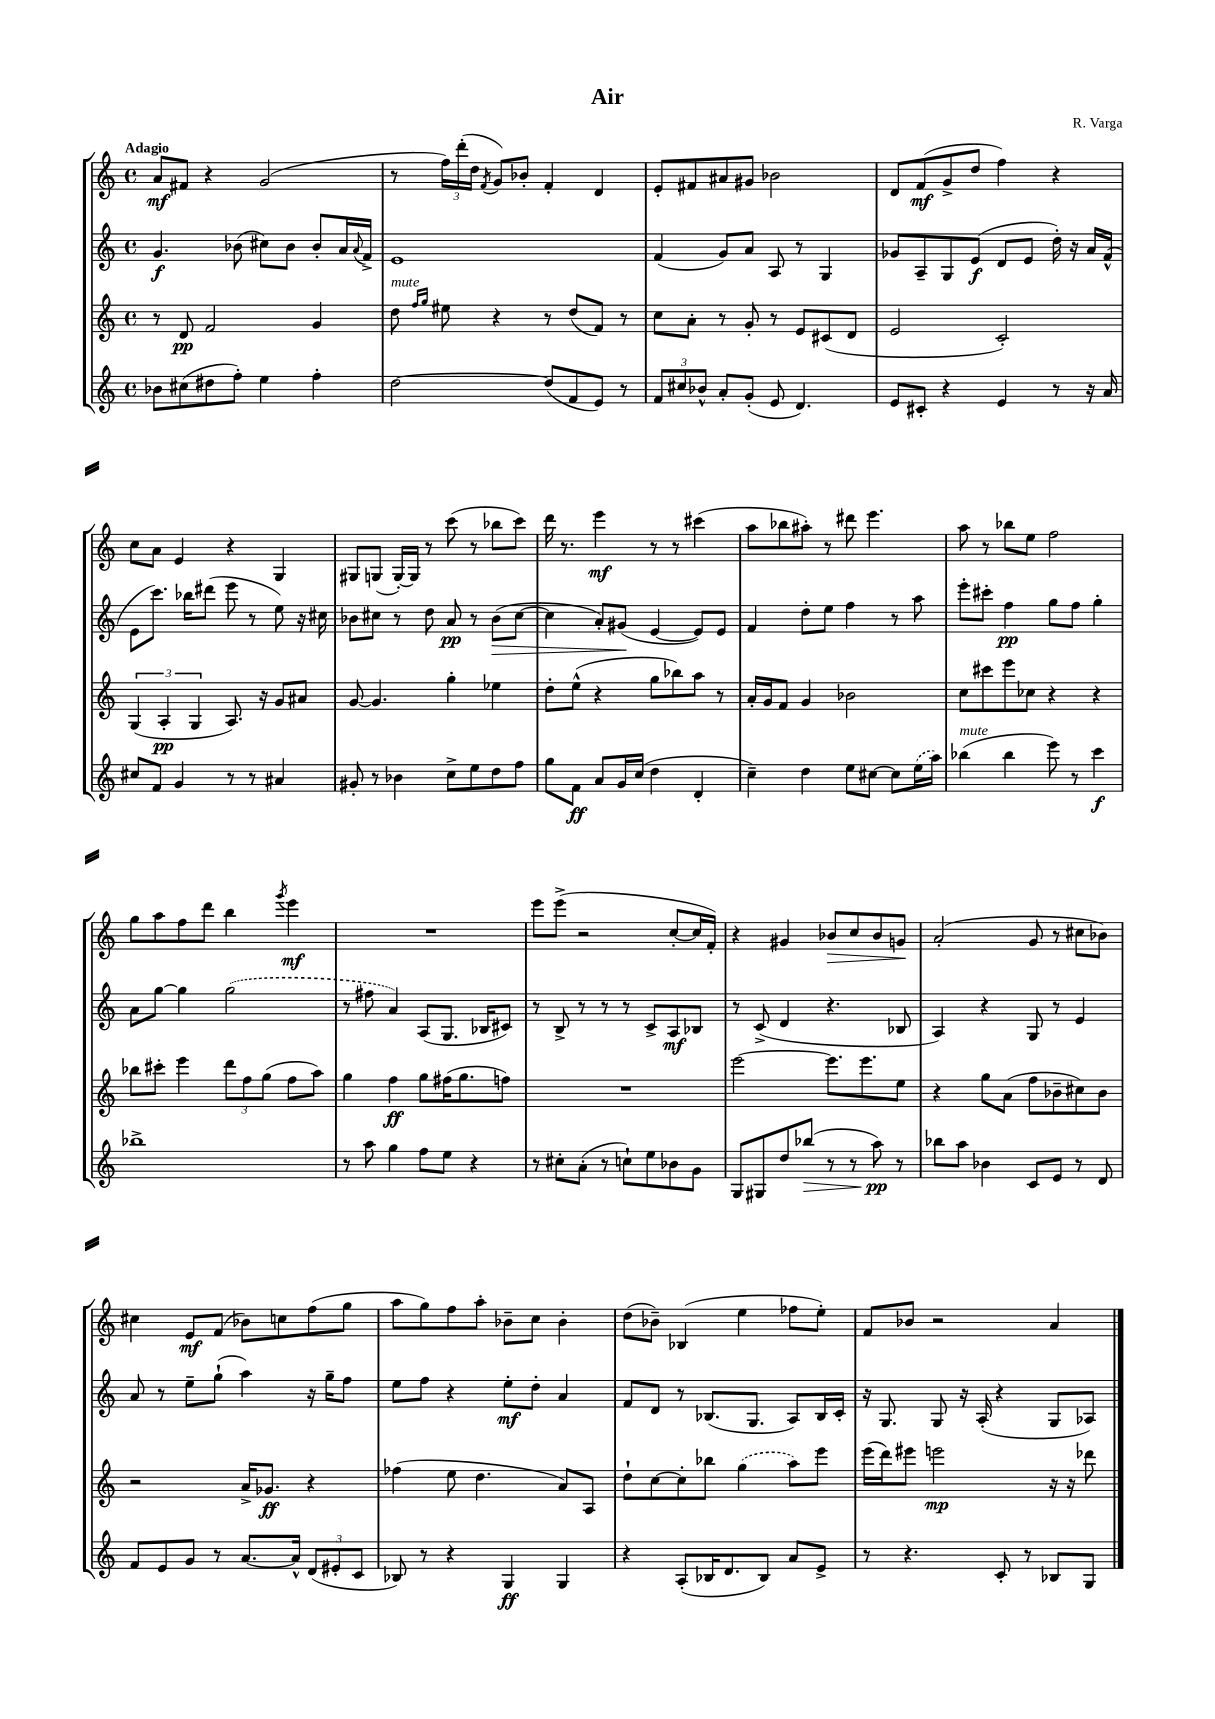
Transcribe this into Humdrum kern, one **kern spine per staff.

**kern	**dynam	**kern	**dynam	**kern	**dynam	**kern	**dynam
*part4	*part4	*part3	*part3	*part2	*part2	*part1	*part1
*staff4	*staff4	*staff3	*staff3	*staff2	*staff2	*staff1	*staff1
*clefG2	*	*clefG2	*	*clefG2	*	*clefG2	*
*k[]	*	*k[]	*	*k[]	*	*k[]	*
*M4/4	*	*M4/4	*	*M4/4	*	*M4/4	*
*met(c)	*	*met(c)	*	*met(c)	*	*met(c)	*
=1	=1	=1	=1	=1	=1	=1	=1
!	!	!	!	!	!	!LO:TX:a:B:t=Adagio	!
8b-X\L	.	8r	.	4.g/	f	8a/L	mf
(8cc#X\	.	8d/	pp	.	.	8f#X/J	.
8dd#X\	.	2f/	.	.	.	4r	.
8ff'\J)	.	.	.	(8b-X\	.	.	.
4ee\	.	.	.	8cc#X\L)	.	(2g/	.
.	.	.	.	8b-\J	.	.	.
4ff'\	.	4g/	.	8b-'/L	.	.	.
.	.	.	.	16a/L	.	.	.
.	.	.	.	8qqa/	.	.	.
.	.	.	.	16f^/JJ	.	.	.
=2	=2	=2	=2	=2	=2	=2	=2
!	!	!LO:TX:a:i:t=mute	!	!	!	!	!
[2dd\	.	8dd\	.	1e	.	8r	.
.	.	16qqff/LL	.	.	.	.	.
.	.	16qqgg/JJ	.	.	.	.	.
.	.	8ee#X\	.	.	.	24ff\LL)	.
.	.	.	.	.	.	(24ddd'\	.
.	.	.	.	.	.	24dd\JJ	.
.	.	.	.	.	.	8qf/	.
.	.	4r	.	.	.	8g/L)	.
.	.	.	.	.	.	8b-X'/J	.
(8dd/L]	.	8r	.	.	.	4f'/	.
8f/	.	(8dd/L	.	.	.	.	.
8e/J)	.	8f/J)	.	.	.	4d/	.
8r	.	8r	.	.	.	.	.
=3	=3	=3	=3	=3	=3	=3	=3
12f/L	.	8cc\L	.	(4f/	.	8e'/L	.
12cc#X/	.	.	.	.	.	.	.
.	.	8a'\J	.	.	.	8f#X/	.
12b-X^^/J	.	.	.	.	.	.	.
8a'/L	.	8r	.	8g/L)	.	8a#X/	.
(8g'/J	.	8g'/	.	8a/J	.	8g#X/J	.
8e/	.	8r	.	8A/	.	2b-X\	.
4.d/)	.	8e/L	.	8r	.	.	.
.	.	(8c#X/	.	4G/	.	.	.
.	.	8d/J	.	.	.	.	.
=4	=4	=4	=4	=4	=4	=4	=4
8e/L	.	2e/	.	8g-X/L	.	8d/L	.
8c#X'/J	.	.	.	8A~/	.	(8f/	mf
4r	.	.	.	8G/	.	8g^/	.
.	.	.	.	(8e/J	f	8dd/J	.
4e/	.	2c'/)	.	8d/L	.	4ff\)	.
.	.	.	.	8e/J	.	.	.
8r	.	.	.	16dd'\)	.	4r	.
.	.	.	.	16r	.	.	.
16r	.	.	.	16a/LL	.	.	.
16a/	.	.	.	(16f^^/JJ	.	.	.
!!LO:LB:g=z
=5	=5	=5	=5	=5	=5	=5	=5
8cc#X/L	.	(6G/	.	8e\L	.	8cc\L	.
8f/J	.	.	.	8.ccc\J)	.	8a\J	.
.	.	6A'/	pp	.	.	.	.
4g/	.	.	.	.	.	4e/	.
.	.	.	.	16bb-X\KL	.	.	.
.	.	6G/	.	.	.	.	.
.	.	.	.	(8ddd#X\J	.	.	.
8r	.	8.A/)	.	8eee\	.	4r	.
8r	.	.	.	8r	.	.	.
.	.	16r	.	.	.	.	.
4a#X/	.	8g/L	.	8ee\)	.	4G/	.
.	.	8a#X/J	.	16r	.	.	.
.	.	.	.	16cc#X\	.	.	.
=6	=6	=6	=6	=6	=6	=6	=6
8g#X'/	.	[8g/	.	8b-X\L	.	8G#X/L	.
8r	.	4.g/]	.	8cc#X\J	.	(8Gn/J	.
4b-X\	.	.	.	8r	.	[16G'/LL)	.
.	.	.	.	.	.	16G/JJ]	.
.	.	.	.	8dd\	.	8r	.
8cc^\L	.	4gg'\	.	8a/	pp	(8ccc\	.
8ee\	.	.	.	8r	.	8r	.
!	!	!	!	!	!LO:HP:b	!	!
8dd\	.	4ee-X\	.	(8b-\L	>	8bb-X\L	.
8ff\J	.	.	.	[8cc#\J	.	8ccc\J)	.
=7	=7	=7	=7	=7	=7	=7	=7
8gg\L	.	8dd'\L	.	4cc#\]	.	16ddd\	.
.	.	.	.	.	.	8.r	.
8f\J	ff	(8ee^^\J	.	.	.	.	.
8a/L	.	4r	.	8a'/L)	.	4eee\	mf
16g/L	.	.	.	(8g#X/J	.	.	.
(16cc/JJ	.	.	.	.	.	.	.
4dd\	.	8gg\L	.	[4e/	]	8r	.
.	.	8bb-X\)	.	.	.	8r	.
4d'/	.	8aa\J	.	8e/L])	.	(4ccc#X\	.
.	.	8r	.	8e/J	.	.	.
=8	=8	=8	=8	=8	=8	=8	=8
4cc~\)	.	16a'/LL	.	4f/	.	8aa\L	.
.	.	16g/J	.	.	.	.	.
.	.	8f/J	.	.	.	8bb-X\	.
4dd\	.	4g/	.	8dd'\L	.	8aa#X'\J)	.
.	.	.	.	8ee\J	.	8r	.
8ee\L	.	2b-X\	.	4ff\	.	8ddd#X\	.
[8cc#X\J	.	.	.	.	.	4.eee\	.
8cc#\L]	.	.	.	8r	.	.	.
(16ee\L	.	.	.	8aa\	.	.	.
16aa\JJ)	.	.	.	.	.	.	.
=9	=9	=9	=9	=9	=9	=9	=9
!LO:TX:a:i:t=mute	!	!	!	!	!	!	!
(4bb-X\	.	8cc\L	.	8eee'\L	.	8aa\	.
.	.	8ccc#X\	.	8ccc#X'\J	.	8r	.
4bb-\	.	8eee\	.	4ff\	pp	8bb-X\L	.
.	.	8cc-X\J	.	.	.	8ee\J	.
8eee\)	.	4r	.	8gg\L	.	2ff\	.
8r	.	.	.	8ff\J	.	.	.
4ccc\	f	4r	.	4gg'\	.	.	.
!!LO:LB:g=z
=10	=10	=10	=10	=10	=10	=10	=10
1bb-X^	.	8bb-X\L	.	8a\L	.	8gg\L	.
.	.	8ccc#X'\J	.	[8gg\J	.	8aa\	.
.	.	4eee\	.	4gg\]	.	8ff\	.
.	.	.	.	.	.	8ddd\J	.
.	.	12ddd\L	.	(2gg\	.	4bb\	.
.	.	12ff\	.	.	.	.	.
.	.	(12gg\J	.	.	.	.	.
.	.	.	.	.	.	8qggg/	.
.	.	8ff\L	.	.	.	4eee\	mf
.	.	8aa\J)	.	.	.	.	.
=11	=11	=11	=11	=11	=11	=11	=11
8r	.	4gg\	.	8r	.	1r	.
8aa\	.	.	.	8ff#X\	.	.	.
4gg\	.	4ff\	ff	4a/)	.	.	.
8ff\L	.	8gg\L	.	(8A/L	.	.	.
8ee\J	.	(16ff#X\K	.	8.G/J	.	.	.
.	.	8.gg\	.	.	.	.	.
4r	.	.	.	.	.	.	.
.	.	.	.	16B-X/KL	.	.	.
.	.	8ffn\J)	.	8c#X/J)	.	.	.
=12	=12	=12	=12	=12	=12	=12	=12
8r	.	1r	.	8r	.	8eee\L	.
8cc#X'\L	.	.	.	8B^/	.	(8eee^\J	.
(8a'\J	.	.	.	8r	.	2r	.
8r	.	.	.	8r	.	.	.
8ccn`\L)	.	.	.	8r	.	.	.
8ee\	.	.	.	8c^/L	.	.	.
8b-X\	.	.	.	8A/	mf	[8cc'/L	.
8g\J	.	.	.	8B-X/J	.	16cc/L]	.
.	.	.	.	.	.	16f'/JJ)	.
=13	=13	=13	=13	=13	=13	=13	=13
8G/L	.	[2eee\	.	8r	.	4r	.
8G#X/	.	.	.	(8c^/	.	.	.
8dd/	.	.	.	4d/	.	4g#X/	.
!	!LO:HP:b	!	!	!	!	!	!
(8bb-X/J	>	.	.	.	.	.	.
!	!	!	!	!	!	!	!LO:HP:b
8r	.	8.eee\L]	.	4.r	.	8b-X/L	>
8r	.	.	.	.	.	8cc/	.
.	.	8.eee\	.	.	.	.	.
8aa\)	pp	.	.	.	.	8b-/	.
8r	]	8ee\J	.	8B-X/	.	8gn/J	.
.	.	.	.	.	.	.	]
=14	=14	=14	=14	=14	=14	=14	=14
8bb-X\L	.	4r	.	4A/)	.	(2a'/	.
8aa\J	.	.	.	.	.	.	.
4b-X\	.	8gg\L	.	4r	.	.	.
.	.	(8a\J	.	.	.	.	.
8c/L	.	8ff\L	.	8G/	.	8g/	.
8e/J	.	8b-X~\	.	8r	.	8r	.
8r	.	8cc#X\)	.	4e/	.	8cc#X\L	.
8d/	.	8b-\J	.	.	.	8b-X\J)	.
!!LO:LB:g=z
=15	=15	=15	=15	=15	=15	=15	=15
8f/L	.	2r	.	8a/	.	4cc#X\	.
8e/	.	.	.	8r	.	.	.
8g/J	.	.	.	8ee~\L	.	8e/L	mf
8r	.	.	.	(8gg`\J	.	(8f/J	.
[8.a/L	.	16a^/KL	.	4aa\)	.	8b-X\L)	.
.	.	8.g-X/J	ff	.	.	.	.
.	.	.	.	.	.	8ccn\	.
16a^^/Jk]	.	.	.	.	.	.	.
(12d/L	.	4r	.	16r	.	(8ff\	.
.	.	.	.	16gg~\KL	.	.	.
12e#X'/	.	.	.	.	.	.	.
.	.	.	.	8ff\J	.	8gg\J	.
12c/J	.	.	.	.	.	.	.
=16	=16	=16	=16	=16	=16	=16	=16
8B-X/)	.	(4ff-X\	.	8ee\L	.	8aa\L	.
8r	.	.	.	8ff\J	.	8gg\)	.
4r	.	8ee\	.	4r	.	8ff\	.
.	.	4.dd\	.	.	.	8aa'\J	.
4G/	ff	.	.	8ee'\L	mf	8b-X~\L	.
.	.	.	.	8dd'\J	.	8cc\J	.
4G/	.	8a/L)	.	4a/	.	4b-'\	.
.	.	8A/J	.	.	.	.	.
=17	=17	=17	=17	=17	=17	=17	=17
4r	.	8dd`\L	.	8f/L	.	(8dd\L	.
.	.	[8cc\	.	8d/J	.	8b-X~\J)	.
(8A'/L	.	8cc'\]	.	8r	.	(4B-X/	.
16B-X/K	.	8bb-X\J	.	(8.B-X/L	.	.	.
8.d/	.	.	.	.	.	.	.
.	.	(4gg\	.	.	.	4ee\	.
.	.	.	.	8.G/J	.	.	.
8B-/J)	.	.	.	.	.	.	.
8a/L	.	8aa\L)	.	8A/L)	.	8ff-X\L	.
8e^/J	.	8eee\J	.	16B-/L	.	8ee'\J)	.
.	.	.	.	16c'/JJ	.	.	.
=18	=18	=18	=18	=18	=18	=18	=18
8r	.	(16eee\LL	.	16r	.	8f/L	.
.	.	16ddd\J)	.	8.G/	.	.	.
4.r	.	8eee#X\J	.	.	.	8b-X/J	.
.	.	2eeen\	mp	8G/	.	2r	.
.	.	.	.	16r	.	.	.
.	.	.	.	(16A'/	.	.	.
8c'/	.	.	.	4r	.	.	.
8r	.	.	.	.	.	.	.
8B-X/L	.	16r	.	8G/L	.	4a/	.
.	.	16r	.	.	.	.	.
8G/J	.	8ddd-X\	.	8A-X/J)	.	.	.
==	==	==	==	==	==	==	==
*-	*-	*-	*-	*-	*-	*-	*-
